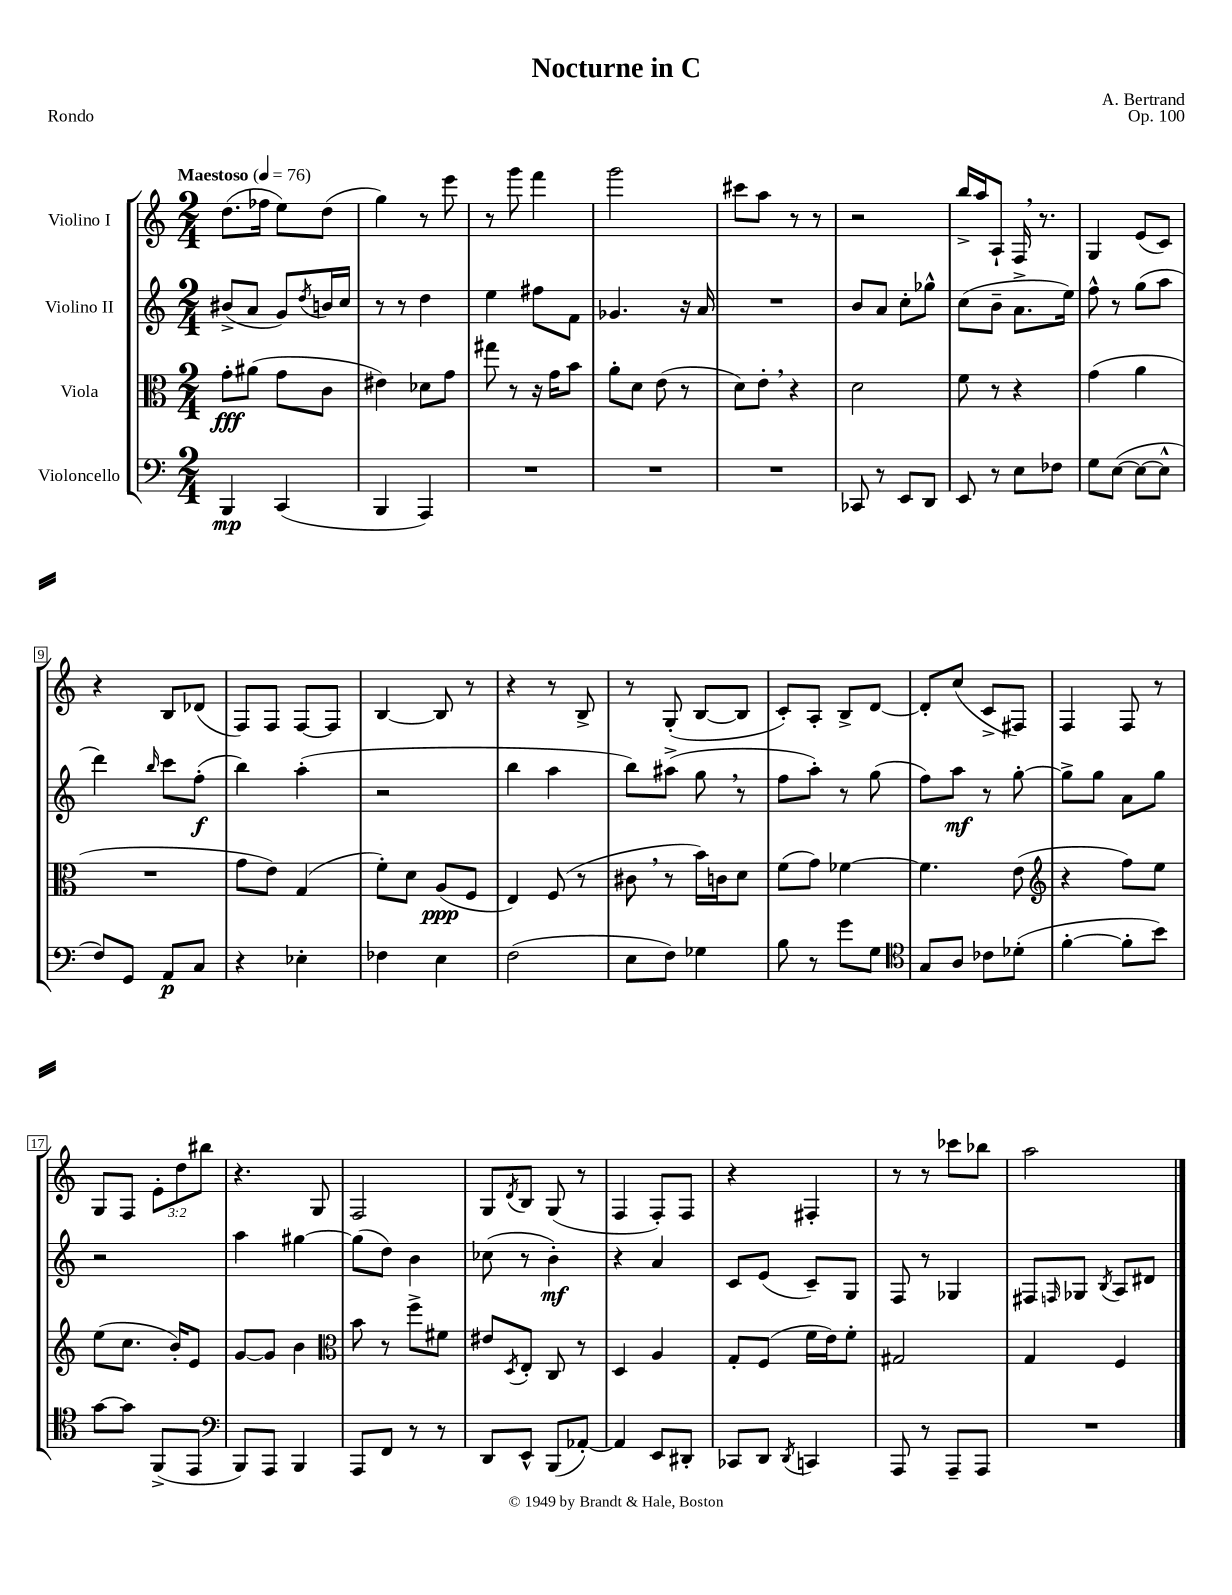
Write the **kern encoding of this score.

**kern	**dynam	**kern	**dynam	**kern	**dynam	**kern
*part4	*part4	*part3	*part3	*part2	*part2	*part1
*staff4	*staff4	*staff3	*staff3	*staff2	*staff2	*staff1
*I"Violoncello	*	*I"Viola	*	*I"Violino II	*	*I"Violino I
*clefF4	*	*clefC3	*	*clefG2	*	*clefG2
*k[]	*	*k[]	*	*k[]	*	*k[]
*M2/4	*	*M2/4	*	*M2/4	*	*M2/4
*MM76	*	*MM76	*	*MM76	*	*MM76
=1	=1	=1	=1	=1	=1	=1
!	!	!	!	!	!	!LO:TX:a:B:t=Maestoso
4BBB/	mp	8g'\L	fff	(8b#X^/L	.	(8.dd\L
.	.	(8a#X\J	.	8a/J	.	.
.	.	.	.	.	.	16ff-X\Jk
(4CC/	.	8g\L	.	8g/L)	.	8ee\L)
.	.	.	.	8qdd/	.	.
.	.	8c\J	.	16bn/L	.	(8dd\J
.	.	.	.	16cc/JJ	.	.
=2	=2	=2	=2	=2	=2	=2
4BBB/	.	4e#X\)	.	8r	.	4gg\)
.	.	.	.	8r	.	.
4AAA/)	.	8d-X\L	.	4dd\	.	8r
.	.	8g\J	.	.	.	8eee\
=3	=3	=3	=3	=3	=3	=3
2r	.	8gg#X\	.	4ee\	.	8r
.	.	8r	.	.	.	8ggg\
.	.	16r	.	8ff#X\L	.	4fff\
.	.	16g\KL	.	.	.	.
.	.	8b\J	.	8f\J	.	.
=4	=4	=4	=4	=4	=4	=4
2r	.	8a'\L	.	4.g-X/	.	2ggg\
.	.	8d\J	.	.	.	.
.	.	(8e\	.	.	.	.
.	.	8r	.	16r	.	.
.	.	.	.	16a/	.	.
=5	=5	=5	=5	=5	=5	=5
2r	.	8d\L)	.	2r	.	8ccc#X\L
.	.	8e',\J	.	.	.	8aa\J
.	.	4r	.	.	.	8r
.	.	.	.	.	.	8r
=6	=6	=6	=6	=6	=6	=6
8CC-X/	.	2d\	.	8b/L	.	2r
8r	.	.	.	8a/J	.	.
8EE/L	.	.	.	8cc'\L	.	.
8DD/J	.	.	.	8gg-X^^\J	.	.
=7	=7	=7	=7	=7	=7	=7
8EE/	.	8f\	.	(8cc\L	.	16bb^/LL
.	.	.	.	.	.	16aa/J
8r	.	8r	.	8b~\J	.	8A`/J
8E\L	.	4r	.	8.a^\L	.	16F,/
.	.	.	.	.	.	8.r
8F-X\J	.	.	.	.	.	.
.	.	.	.	16ee\Jk)	.	.
=8	=8	=8	=8	=8	=8	=8
8G\L	.	(4g\	.	8ff^^\	.	4G/
([8E\J	.	.	.	8r	.	.
8E\L_	.	4a\	.	(8gg\L	.	(8e/L
8E^^\J]	.	.	.	8aa\J	.	8c/J)
!!LO:LB:g=z
=9	=9	=9	=9	=9	=9	=9
8F/L)	.	2r	.	4ddd\)	.	4r
8GG/J	.	.	.	.	.	.
.	.	.	.	16qqbb/	.	.
8AA/L	p	.	.	8ccc\L	.	8B/L
8C/J	.	.	.	(8ff'\J	f	(8d-X/J
=10	=10	=10	=10	=10	=10	=10
4r	.	8g\L	.	4bb\)	.	8F/L)
.	.	8e\J)	.	.	.	8F/J
4E-X'\	.	(4G/	.	(4aa'\	.	[8F/L
.	.	.	.	.	.	8F/J]
=11	=11	=11	=11	=11	=11	=11
4F-X\	.	8f'\L)	.	2r	.	[4B/
.	.	8d\J	.	.	.	.
4E\	.	(8A/L	ppp	.	.	8B/]
.	.	8F/J	.	.	.	8r
=12	=12	=12	=12	=12	=12	=12
(2F\	.	4E/)	.	4bb\	.	4r
.	.	(8F/	.	4aa\	.	8r
.	.	8r	.	.	.	8B^/
=13	=13	=13	=13	=13	=13	=13
8E\L	.	8c#X,\	.	8bb\L)	.	8r
8F\J)	.	8r	.	(8aa#X^\J	.	(8G'/
4G-X\	.	16b\LL)	.	8gg,\	.	[8B/L
.	.	16cn\J	.	.	.	.
.	.	8d\J	.	8r	.	8B/J]
=14	=14	=14	=14	=14	=14	=14
8B\	.	(8f\L	.	8ff\L	.	8c'/L)
8r	.	8g\J)	.	8aa'\J)	.	8A'/J
8g\L	.	[4f-X\	.	8r	.	8B^/L
8G\J	.	.	.	(8gg\	.	[8d/J
=15	=15	=15	=15	=15	=15	=15
*clefC4	*	*	*	*	*	*
8G/L	.	4.f-\]	.	8ff\L)	.	8d'/L]
8A/J	.	.	.	8aa\J	mf	(8cc/J
8c-X\L	.	.	.	8r	.	8c^/L
(8d-X'\J	.	(8e\	.	[8gg'\	.	8F#X/J)
=16	=16	=16	=16	=16	=16	=16
*	*	*clefG2	*	*	*	*
[4f'\	.	4r	.	8gg^\L]	.	4F/
.	.	.	.	8gg\J	.	.
8f'\L]	.	8ff\L)	.	8a\L	.	8F/
8b\J)	.	8ee\J	.	8gg\J	.	8r
!!LO:LB:g=z
=17	=17	=17	=17	=17	=17	=17
[8g\L	.	(8ee\L	.	2r	.	8G/L
8g\J]	.	8.cc\J	.	.	.	8F/J
(8FF^/L	.	.	.	.	.	12e'\L
.	.	16b'/KL)	.	.	.	.
.	.	.	.	.	.	12dd\
8EE/J	.	8e/J	.	.	.	.
.	.	.	.	.	.	12bb#X\J
=18	=18	=18	=18	=18	=18	=18
*clefF4	*	*	*	*	*	*
8BBB/L)	.	[8g/L	.	4aa\	.	4.r
8AAA/J	.	8g/J]	.	.	.	.
4BBB/	.	4b\	.	[4gg#X\	.	.
.	.	.	.	.	.	8G/
=19	=19	=19	=19	=19	=19	=19
*	*	*clefC3	*	*	*	*
8AAA/L	.	8b\	.	(8gg#\L]	.	2F/
8FF/J	.	8r	.	8dd\J)	.	.
8r	.	8ff^\L	.	4b\	.	.
8r	.	8f#X\J	.	.	.	.
=20	=20	=20	=20	=20	=20	=20
8DD/L	.	8e#X/L	.	(8cc-X\	.	8G/L
.	.	8qD/	.	.	.	8qd/
8EE^^/J	.	8E'/J	.	8r	.	8B/J
(8BBB/L	.	8C/	.	4b'\)	mf	(8G/
[8AA-X'/J)	.	8r	.	.	.	8r
=21	=21	=21	=21	=21	=21	=21
4AA-/]	.	4D/	.	4r	.	4F/
8EE/L	.	4A/	.	4a/	.	8F'/L)
8DD#X'/J	.	.	.	.	.	8F/J
=22	=22	=22	=22	=22	=22	=22
8CC-X/L	.	8G'/L	.	8c/L	.	4r
8DD/J	.	(8F/J	.	(8e/J	.	.
8qDD/	.	.	.	.	.	.
4CCn/	.	16f\LL	.	8c~/L)	.	4F#X'/
.	.	16e\J)	.	.	.	.
.	.	8f'\J	.	8G/J	.	.
=23	=23	=23	=23	=23	=23	=23
8AAA/	.	2G#X/	.	8F/	.	8r
8r	.	.	.	8r	.	8r
8AAA~/L	.	.	.	4G-X/	.	8ccc-X\L
8AAA/J	.	.	.	.	.	8bb-X\J
=24	=24	=24	=24	=24	=24	=24
2r	.	4G/	.	8F#X/L	.	2aa\
.	.	.	.	16qqFn/	.	.
.	.	.	.	8G-X/J	.	.
.	.	.	.	8qB/	.	.
.	.	4F/	.	8A/L	.	.
.	.	.	.	8d#X/J	.	.
==	==	==	==	==	==	==
*-	*-	*-	*-	*-	*-	*-
